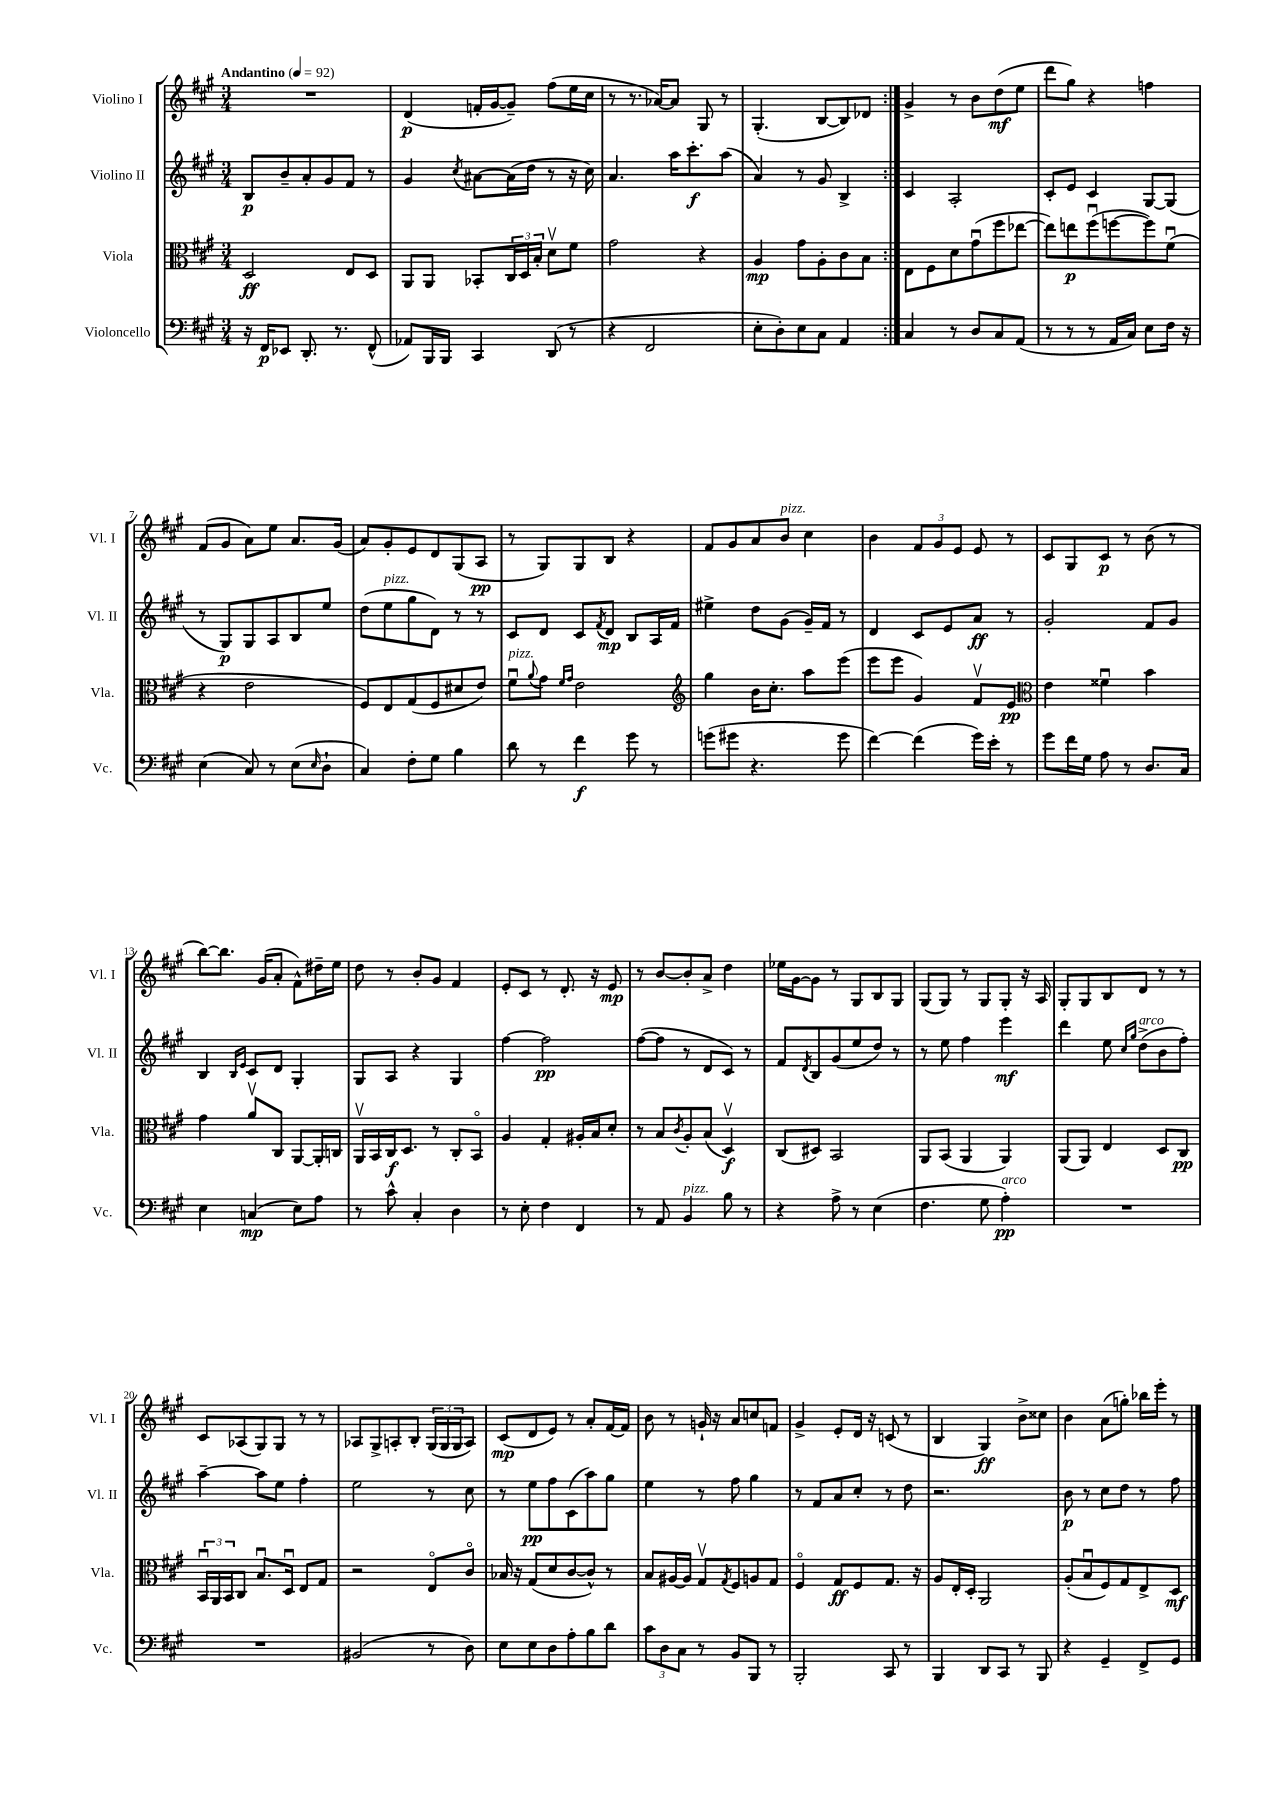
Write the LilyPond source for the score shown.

<<
\new StaffGroup <<
\new Staff = "s0" \with { instrumentName = "Violino I" shortInstrumentName = "Vl. I" } {
    \clef treble \key a \major \numericTimeSignature \time 3/4 \tempo "Andantino" 4 = 92
    \repeat volta 2 { R2. |
    d'4\p( f'16-. gis'16~ gis'8--) fis''8( e''16 cis''16 |
    r8 r8. aes'16~) aes'8 gis8 r8 |
    gis4.-.( b8~ b8) des'8 | }
    gis'4-> r8 b'8 d''8\mf( e''8 |
    d'''8 gis''8) r4 f''4 |
    fis'8( gis'8 a'8) e''8 a'8. gis'16( |
    a'8) gis'8-. e'8 d'8 gis8( a8\pp |
    r8 gis8) gis8 b8 r4 |
    fis'8 gis'8 a'8 b'8^\markup { \italic "pizz." } cis''4 |
    b'4 \tuplet 3/2 { fis'8 gis'8 e'8 } e'8 r8 |
    cis'8 gis8 cis'8\p r8 b'8( r8 |
    b''8~) b''8. gis'16( a'8-. fis'8-^) dis''16-- e''16 |
    d''8 r8 b'8-. gis'8 fis'4 |
    e'8-. cis'8 r8 d'8.-. r16 e'8\mp |
    r8 b'8~ b'8-. a'8-> d''4 |
    ees''16 gis'16~ gis'8 r8 gis8 b8 gis8 |
    gis8( gis8) r8 gis8 gis8-. r16 a16 |
    gis8-. gis8 b8 d'8 r8 r8 |
    cis'8 aes8( gis8) gis8 r8 r8 |
    aes8 gis8-> a8-. b8-. \tuplet 3/2 { gis16( gis16 gis16 } a8) |
    cis'8\mp( d'8 e'8) r8 a'8-. fis'16~ fis'16 |
    b'8 r8 g'16-! r16 a'8 c''8 f'8 |
    gis'4-> e'8-. d'16 r16 c'8( r8 |
    b4 gis4\ff) b'8-> cisis''8 |
    b'4 a'8( g''8-.) bes''16 e'''16-. r8 \bar "|." |
}
\new Staff = "s1" \with { instrumentName = "Violino II" shortInstrumentName = "Vl. II" } {
    \clef treble \key a \major \numericTimeSignature \time 3/4
    \repeat volta 2 { b8\p b'8-- a'8-. gis'8 fis'8 r8 |
    gis'4 \acciaccatura { cis''8 } ais'8~ ais'16( d''16 r8 r16 cis''16) |
    a'4. a''16 cis'''8.-.\f a''8( |
    a'4) r8 gis'8 b4-> | }
    cis'4 a2-. |
    cis'8-. e'8 cis'4 gis8~ gis8( |
    r8 gis8\p) gis8 a8 b8 e''8 |
    d''8( e''8^\markup { \italic "pizz." } gis''8 d'8) r8 r8 |
    cis'8 d'8 cis'8 \acciaccatura { fis'8 } d'8\mp b8 a16 fis'16 |
    eis''4-> d''8 gis'8( gis'16--) fis'16 r8 |
    d'4 cis'8 e'8 a'8\ff r8 |
    gis'2-. fis'8 gis'8 |
    b4 \grace { b16 e'16 } cis'8 d'8 gis4-. |
    gis8 a8 r4 gis4 |
    fis''4~ fis''2\pp |
    fis''8~( fis''8 r8 d'8 cis'8) r8 |
    fis'8 \acciaccatura { d'8 } b8 gis'8( e''8 d''8) r8 |
    r8 e''8 fis''4 e'''4\mf |
    d'''4 e''8 \grace { cis''16 gis''16 } d''8->^\markup { \italic "arco" }( b'8 fis''8-.) |
    a''4~-- a''8 e''8 fis''4-. |
    e''2 r8 cis''8 |
    r8 e''8\pp fis''8 cis'8( a''8) gis''8 |
    e''4 r8 fis''8 gis''4 |
    r8 fis'8 a'8 cis''8-. r8 d''8 |
    r2. |
    b'8\p r8 cis''8 d''8 r8 fis''8 \bar "|." |
}
\new Staff = "s2" \with { instrumentName = "Viola" shortInstrumentName = "Vla." } {
    \clef alto \key a \major \numericTimeSignature \time 3/4
    \repeat volta 2 { d2\ff e8 d8 |
    a,8 a,8 bes,8-. \tuplet 3/2 { cis16 d16 b16-. } d'8\upbow fis'8 |
    gis'2 r4 |
    a4\mp gis'8 a8-. cis'8 b8 | }
    e8 fis8 d'8 gis'8\downbow( fis''8 ees''8~ |
    ees''8) e''8\p fis''8\downbow( f''8~ f''8) fis'8\downbow( |
    r4 e'2 |
    fis8) e8 gis8( fis8 dis'8 e'8) |
    fis'8\downbow^\markup { \italic "pizz." } \appoggiatura { a'8 } gis'8 \grace { fis'16 gis'16 } e'2 |
    \clef treble gis''4 b'16 cis''8.-. a''8 e'''8( |
    e'''8 e'''8 gis'4) fis'8\upbow e'8\pp |
    \clef alto e'4 fisis'4\downbow b'4 |
    gis'4 a'8\upbow cis8 a,8~ a,16-. c16 |
    a,16\upbow b,16 cis16\f d8. r8 cis8-. b,8\flageolet |
    a4 gis4-. ais16-. b16 d'8-. |
    r8 b8 \acciaccatura { cis'8 } a8-. b8( d4\upbow\f) |
    cis8( dis8) b,2 |
    a,8 b,8( a,4 a,4) |
    a,8( a,8) e4 d8 cis8\pp |
    \tuplet 3/2 { b,16\downbow a,16 b,16 } cis8 b8.\downbow d16\downbow e8 gis8 |
    r2 e8\flageolet cis'8\flageolet |
    bes16 r16 gis8( d'8 cis'8~ cis'8-^) r8 |
    b8 ais16~ ais16 gis8\upbow \acciaccatura { gis8 } fis8 a8 gis8 |
    fis4\flageolet gis8\ff fis8 gis8. r16 |
    a8 e16-. d16-. a,2 |
    a8-.( b8\downbow fis8) gis8 e8-> d8\mf \bar "|." |
}
\new Staff = "s3" \with { instrumentName = "Violoncello" shortInstrumentName = "Vc." } {
    \clef bass \key a \major \numericTimeSignature \time 3/4
    \repeat volta 2 { r16 fis,16\p ees,8 d,8.-. r8. fis,8-^( |
    aes,8) b,,16 b,,16 cis,4 d,8( r8 |
    r4 fis,2 |
    e8-. d8-.) e8 cis8 a,4 | }
    cis4 r8 d8 cis8 a,8( |
    r8 r8 r8 a,16 cis16) e8 fis16 r16 |
    e4( cis8) r8 e8( \grace { e16 } d8-! |
    cis4) fis8-. gis8 b4 |
    d'8 r8 fis'4\f gis'8 r8 |
    g'8( gis'8 r4. gis'8 |
    fis'4~) fis'4( gis'16) e'16-. r8 |
    gis'8 fis'16 gis16 a8 r8 d8. cis16 |
    e4 c4\mp( e8) a8 |
    r8 cis'8-^ cis4-. d4 |
    r8 e8-. fis4 fis,4 |
    r8 a,8 b,4^\markup { \italic "pizz." } b8 r8 |
    r4 a8-> r8 e4( |
    fis4. gis8 a4-.\pp^\markup { \italic "arco" }) |
    R2. |
    R2. |
    bis,2( r8 d8) |
    e8 e8 d8 a8-. b8 d'8 |
    \tuplet 3/2 { cis'8 d8 cis8 } r8 b,8 b,,8 r8 |
    b,,2-. cis,8 r8 |
    b,,4 d,8 cis,8 r8 b,,8 |
    r4 gis,4-- fis,8-> gis,8 \bar "|." |
}
>>
>>
